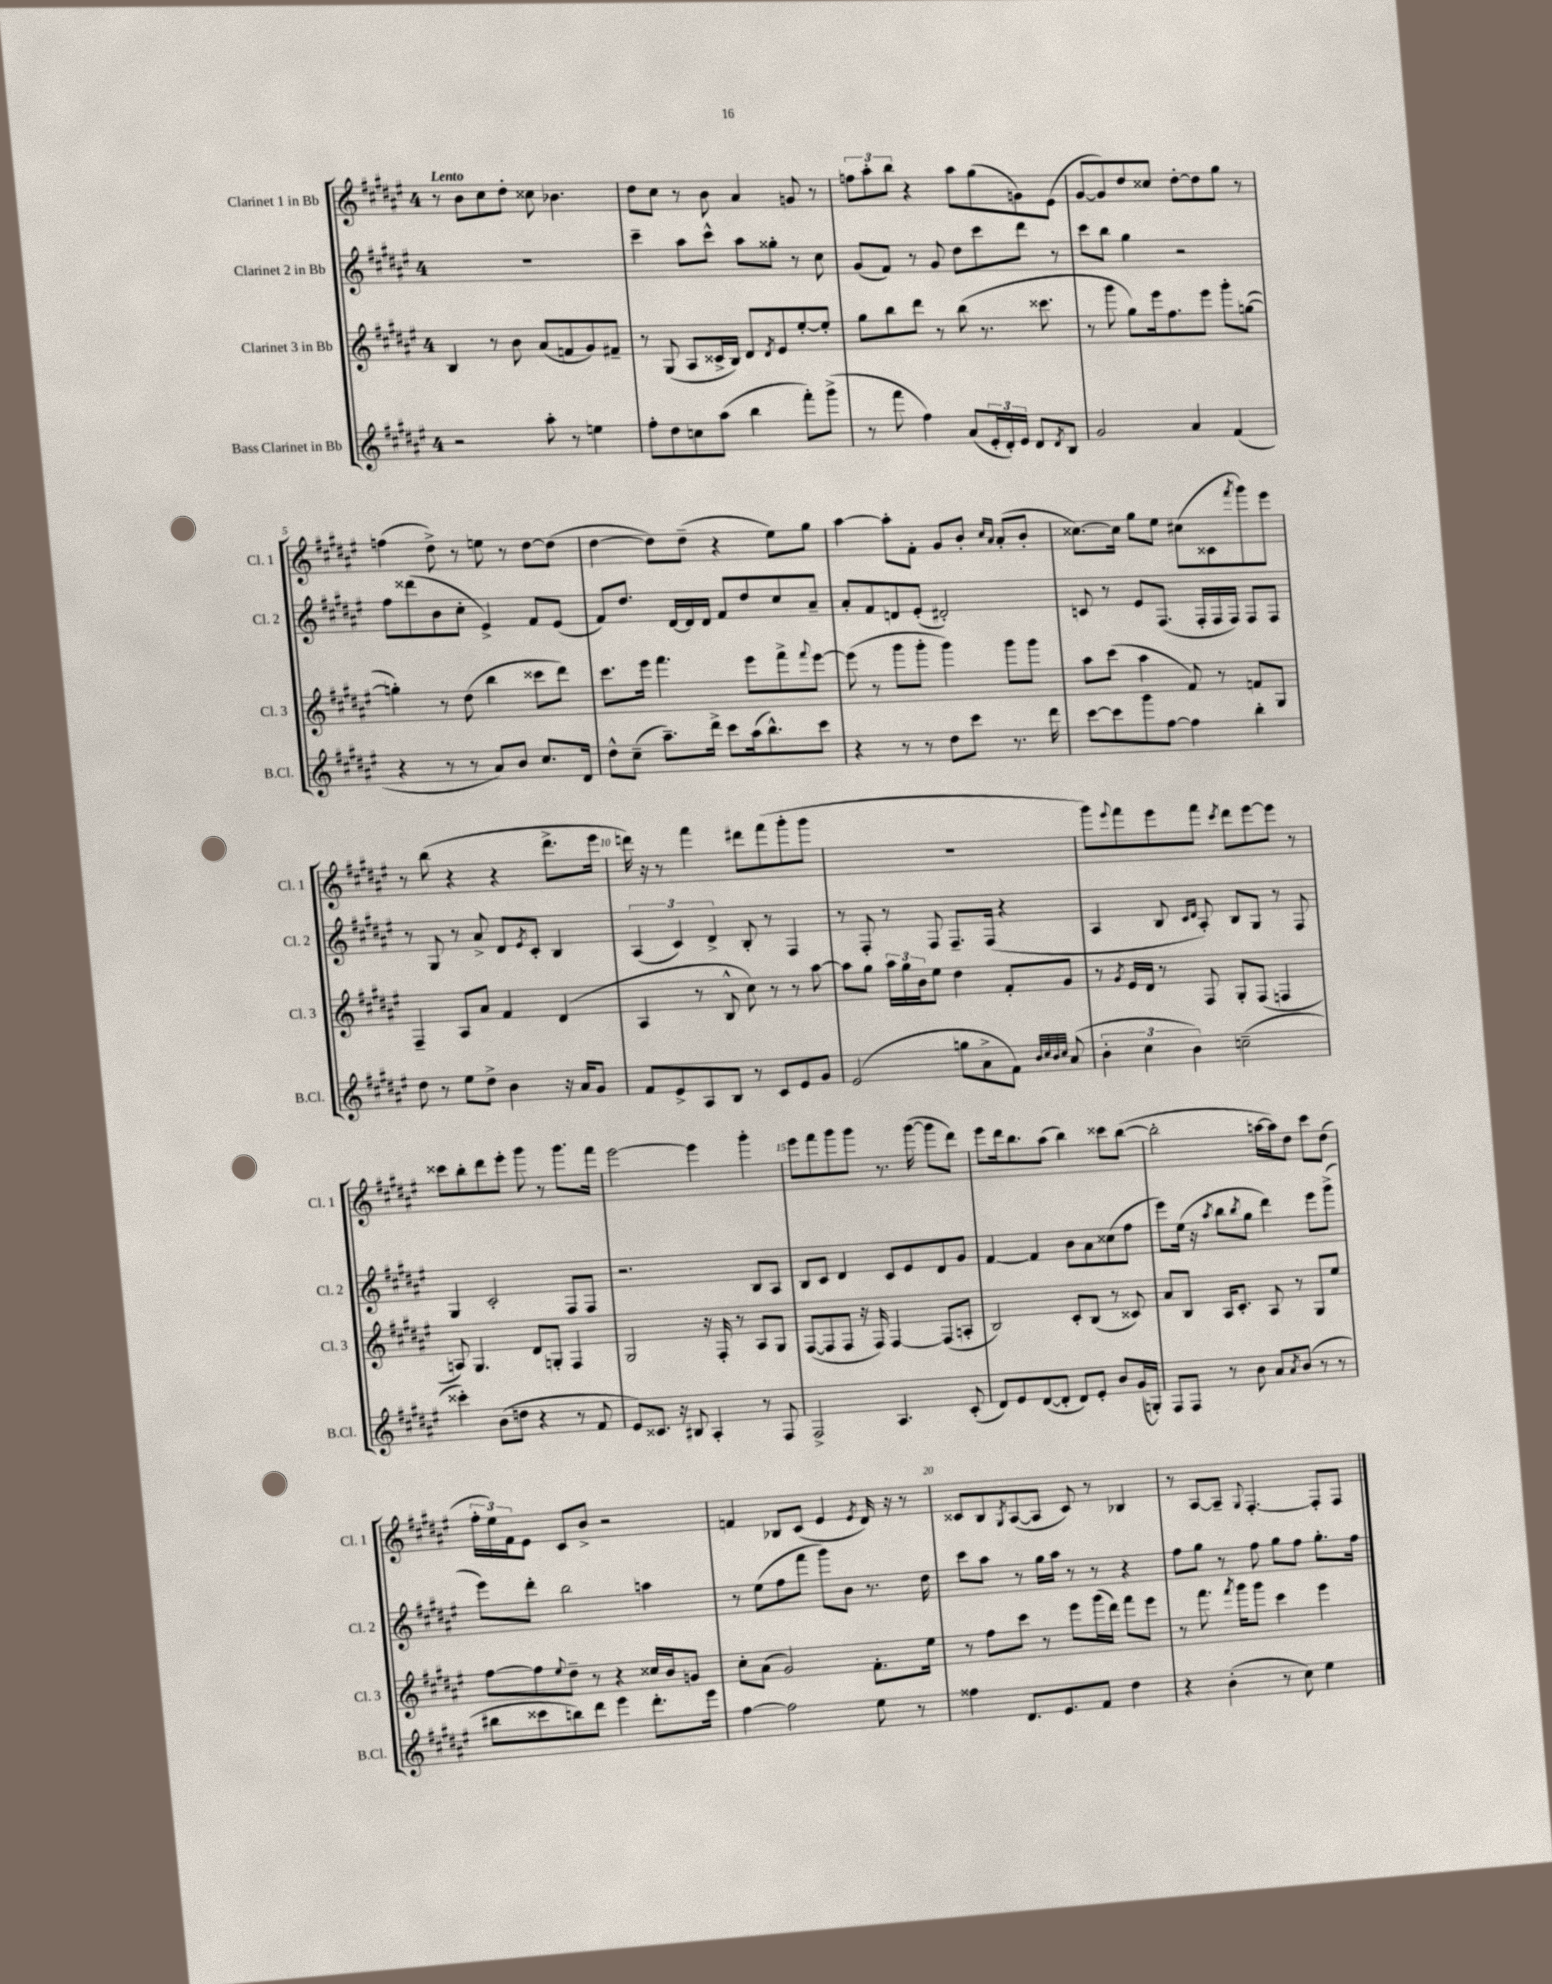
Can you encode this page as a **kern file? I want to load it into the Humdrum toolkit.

**kern	**kern	**kern	**kern
*staff4	*staff3	*staff2	*staff1
*clefG2	*clefG2	*clefG2	*clefG2
*k[f#c#g#d#a#e#]	*k[f#c#g#d#a#e#]	*k[f#c#g#d#a#e#]	*k[f#c#g#d#a#e#]
*M4/4	*M4/4	*M4/4	*M4/4
2r	4B	1r	8r
.	.	.	8b
.	8r	.	8cc#
.	8b	.	8dd#'
8aa#'	(8a#	.	8cc##
8r	8f	.	4.b-
4ee	8g#)	.	.
.	8f#~	.	.
=	=	=	=
8ff#'	8r	4ccc#~	8dd#
8dd#	(8G#	.	8cc#
8cc	8A#	8aa#	8r
(8aa#	16c##^	8ccc#^^	8b
.	16B)	.	.
4bb	8d#	8aa#	4a#
.	8qd#	.	.
.	8e#	8gg##'	.
8fff#')	[8ee#'	8r	8g
(8ggg#^	8ee#']	8cc#	8r
=	=	=	=
8r	8gg#	(8g#	12ff
.	.	.	12aa#'
8fff#	8bb	8f#)	.
.	.	.	12bb
4ff#)	8ddd#	8r	4r
.	8r	8g#	.
(8a#	(8bb	8dd#	8aa#
24e#'	8.r	8ccc#	(8gg#
24d#')	.	.	.
24e#	.	.	.
8d#	.	8ddd#	8g)
.	8.ccc##	.	.
8qd#	.	.	.
8B	.	8r	(8e#
=	=	=	=
2g#	8r	8ccc#	[8g#
.	8ggg#	8bb	8g#])
.	8gg#)	4gg#	8dd#
.	16eee#	.	8cc##
.	8.ff#	.	.
4a#	.	2r	[8dd#'
.	8eee#	.	8dd#]
(4f#	8ggg#'	.	8gg#
.	([8gg	.	8r
=	=	=	=
4r	4gg'])	8ff#	(4ff
.	.	(8ddd##	.
8r	8r	8b	8dd#^)
8r	(8dd#	8cc#'	8r
8a#)	4bb	4e#^)	8ee
8b	.	.	8r
8.cc#	8ccc##	8f#	[8dd#
.	8ddd#)	(8e#	(8dd#]
16d#	.	.	.
=	=	=	=
8dd#^^	8.ccc#	8f#)	[4dd#
(8cc#~	.	8.dd#	.
.	16eee#	.	.
8.aa#~)	4.fff#	.	8dd#])
.	.	[16d#	.
.	.	16d#]	(8dd#~
16ddd#^	.	16d#	.
8ccc#	.	8f#	4r
(16aa#	8eee#	8dd#	.
8.bb^^)	.	.	.
.	8fff#^	8cc#	8ee#)
.	8qqfff#	.	.
8ccc#	[8eee#	8a#~	8gg#
=	=	=	=
4r	(8eee#]	8a#'	[4aa#
.	8r	8f#	.
8r	8ggg#	8d	8aa#']
8r	8ggg#'	(8e#'	8f#'
8dd#	4ggg#)	2d#')	8g#
8ccc#	.	.	8b'
.	.	.	16qqcc#
.	.	.	16qqa#
8.r	8ggg#	.	(8a#'
.	8ggg#	.	8b'
16ddd#	.	.	.
=	=	=	=
[8ccc#	8aa#	8c	[8.cc##)
8ccc#]	(8ccc#	8r	.
.	.	.	16cc##]
8ggg#	4aa#	8e#	8gg#
[8ff#	.	(8.F#	8ee#
4ff#]	8f#)	.	(8cc#
.	.	16F#'	.
.	8r	16F#	8c##
.	.	16F#)	.
.	.	.	8qfff#
4bb'	8f	8F#	8ggg#)
.	8G#	8F#	8eee#
=	=	=	=
8dd#	4F#~	8r	8r
8r	.	8G#	(8bb
8ee#	8A#	8r	4r
8dd#^	8a#	8a#^	.
4b	4f#	8d#	4r
.	.	8qe#	.
.	.	8c#'	.
16r	(4d#	4B	8.ddd#^
16a#	.	.	.
8g#	.	.	.
.	.	.	16eee#
=	=	=	=
8f#	4A#	(6A#	16ddd)
.	.	.	16r
8e#^	.	.	8r
.	.	6c#)	.
8A#	8r	.	4fff#
.	.	6d#^	.
8B	8B^^	.	.
8r	8cc#)	8B'	8ddd#
8c#	8r	8r	(8fff#
8e#	8r	4F#	8ggg#'
8g#	[8aa#	.	8ggg#
=	=	=	=
(2e#	8aa#]	8r	1r
.	8gg#	8F#'	.
.	24aa#	8r	.
.	24gg#	.	.
.	24b	.	.
.	8ee#	8F#	.
8gg	4dd#	8.F#~	.
8a#^	.	.	.
.	.	(16F#	.
8f#)	8f#'	4r	.
32qqb	.	.	.
32qqcc#	.	.	.
32qqb	.	.	.
32qqcc#	.	.	.
(8a#	8g#	.	.
=	=	=	=
6b'	8r	4A#	8ggg#)
.	8qg#	.	8qqeee#
.	16e#	.	8fff#
6cc#	.	.	.
.	16d#	.	.
.	8r	8B	8eee#
6b)	.	.	.
.	.	16qqc#	.
.	.	16qqd#	.
.	8F#	8A#')	8fff#
.	.	.	8qccc#
(2cc~	8G#'	8B	8ddd#
.	(8F#	8G#	[8eee#
.	4F	8r	8eee#]
.	.	8F#	8r
=	=	=	=
4ccc##')	8A)	4G#	8ccc##
.	4.G#	.	8bb'
(8b	.	2c#'	8ddd#
8dd	.	.	8eee#'
4r	8d#	.	8ggg#
.	8G'	.	8r
8r	4F#	8F#	8.ggg#
8f#	.	8F#	.
.	.	.	16fff#
=	=	=	=
8e#)	2G#	2.r	[2eee#
8.c##	.	.	.
16r	.	.	.
8B#	.	.	.
4A#'	16r	.	4eee#]
.	16F#'	.	.
.	8r	.	.
8r	8A#	8B	4ggg#'
8F#	8G#	8A#	.
=	=	=	=
2F#^	([8F#	8B	8eee#
.	8F#]	8c#	8fff#
.	8F#	4d#	8ggg#
.	16r	.	8ggg#
.	16F#)	.	.
4.A#	[4F#	8c#	8.r
.	.	8e#	.
.	.	.	([16ggg#
.	(8F#]	8d#	8ggg#]
(8c#'	8A'	8g#	8ddd#)
=	=	=	=
8d#)	2B)	[4f#	8eee#
8e#	.	.	16ddd#
.	.	.	8.bb
([8d#	.	4f#]	.
8d#']	.	.	(8aa#
8d#)	8c#'	8b	4bb)
8e#'	(8B	8a#	.
8b	8r	(8cc##	8ccc##
(16g#	8c##)	8ff#	([8bb
16G')	.	.	.
=	=	=	=
8F#	8a#	8eee#)	2bb']
8F#	8B	(16ee#	.
.	.	16r	.
.	.	8qaa#	.
8r	16A#	8bb	.
.	8.c#'	.	.
.	.	8qbb	.
8b	.	8gg#	.
8a#	8A#	4ddd#)	[16aa
.	.	.	16aa])
8qa#	.	.	.
(8b	8r	.	8dd#
8r	8G#	8eee#	8ccc#
8r	8ee#	(8ggg#^	(8dd#
=	=	=	=
8bb#	[8ff#	8eee#)	24ff#'
.	.	.	24ee#)
.	.	.	24f#
8ccc##	8ff#]	8ddd#'	8e#
.	8qqee#	.	.
8bb)	8dd#~	2bb	8c#
8ddd#	8r	.	8b^
4eee#	4r	.	2r
8.ddd#'	16cc##	4aa	.
.	16b	.	.
.	8g	.	.
16eee#	.	.	.
=	=	=	=
[4ff#	8cc#'	8r	4f
.	(8a#	(8ee#	.
2ff#]	2g#)	8ff#	8B-
.	.	8fff#	(8c#
.	.	8ggg#)	4e#
.	.	8b	.
.	.	.	8qe#
8ee#	8.f#'	8.r	16d#)
.	.	.	16r
8r	.	.	8r
.	16ee#	16dd#	.
=	=	=	=
4ff##	8r	8ccc#	8c##
.	8ff#	8aa#	8B
.	.	.	8qG#
8.d#	8ccc#	8r	([8A#
.	8r	16gg#	8A#]
8.e#	.	16aa#	.
.	8eee#	8r	8c##)
8f#	(16ggg#	8r	8r
.	16ddd#)	.	.
4dd#	8fff#	4r	4B-
.	8eee#	.	.
=	=	=	=
4r	8r	8ff#	8r
.	8.fff#	8gg#	[8A#
(4b'	.	8r	8A#~]
.	8qfff#	.	.
.	16ggg#	.	.
.	.	.	8qqG#
.	8ggg#	8ff#	[4.F#'
8r	4ccc#	8gg#	.
8cc#)	.	8ff#	.
4ee#	4eee#	8.gg#'	8F#']
.	.	.	8F#
.	.	16ff#	.
==	==	==	==
*-	*-	*-	*-
